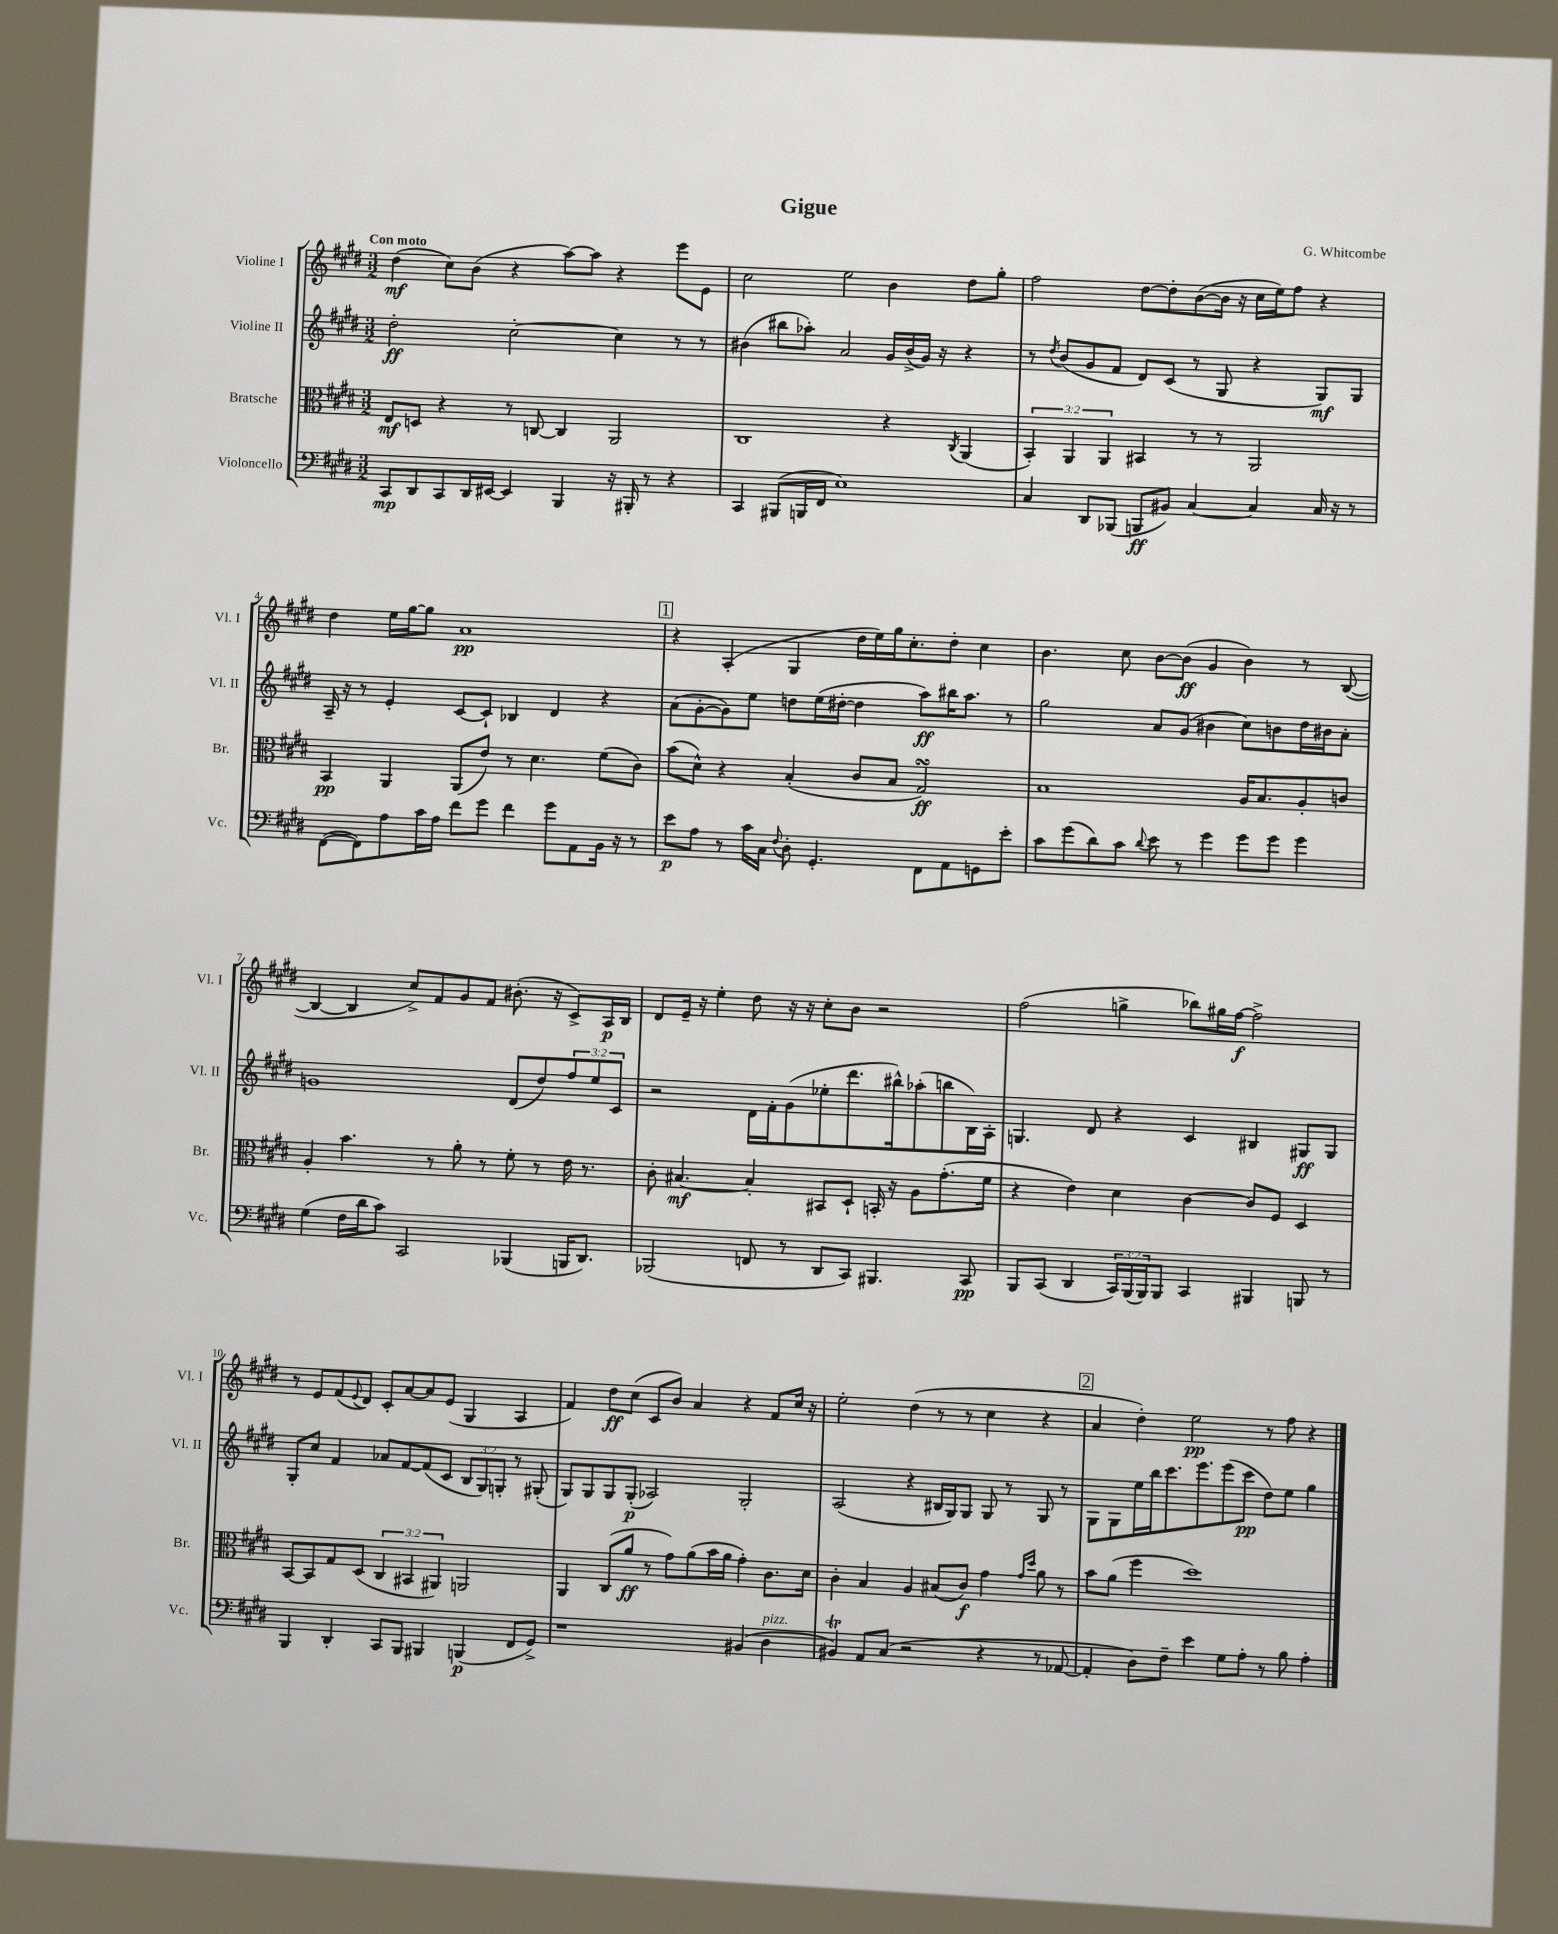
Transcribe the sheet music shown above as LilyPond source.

\header { title = "Gigue" composer = "G. Whitcombe" }
<<
\new StaffGroup <<
\new Staff = "s0" \with { instrumentName = "Violine I" shortInstrumentName = "Vl. I" } {
    \clef treble \key e \major \numericTimeSignature \time 3/2 \tempo "Con moto"
    dis''4\mf( cis''8) b'8( r4 a''8~) a''8 r4 e'''8 e'8 |
    cis''2 e''2 b'4 dis''8 gis''8-. |
    fis''2 dis''8~ dis''8-. b'8~( b'16 r16 cis''16 e''16) fis''8 r4 |
    dis''4 e''16 gis''16~ gis''8 a'1\pp |
    \mark \markup { \box "1" } r4 a4-.( gis4 dis''16 e''16) gis''16 cis''8.-. dis''8-. cis''4 |
    b'4. cis''8 b'8~ b'8\ff( gis'4 b'4) r8 b8~( |
    b4~ b4 cis''8->) fis'8 gis'8 fis'8 bis'8.-.( r16 cis'8->) a16\p b16 |
    dis'8 e'16-- r16 e''4-. dis''8 r16 r16 cis''8-. b'8 r2 |
    fis''2( g''4-> bes''8) gis''16 fis''16~\f fis''2-> |
    r8 e'8 fis'8( \appoggiatura { e'8 } dis'8) cis'8-. a'8~ a'8 e'8( gis4 a4 |
    fis'4) dis''8\ff cis''8( cis'8 b'8) a'4 r4 fis'8 cis''16 r16 |
    e''2-. dis''4( r8 r8 cis''4 r4 |
    \mark \markup { \box "2" } a'4 dis''4-.) e''2\pp r8 fis''8 r4 \bar "|." |
}
\new Staff = "s1" \with { instrumentName = "Violine II" shortInstrumentName = "Vl. II" } {
    \clef treble \key e \major \numericTimeSignature \time 3/2 \override Staff.TupletNumber.text = #tuplet-number::calc-fraction-text
    dis''2-.\ff cis''2~-. cis''4 r8 r8 |
    bis'4( bis''8 aes''8-.) a'2 gis'16 bis'16->( gis'16) r16 r4 |
    r8 \acciaccatura { dis''8 } b'8( gis'8 fis'8 dis'8) cis'8( r8 gis8 r4 gis8\mf) gis8 |
    a16-- r16 r8 e'4-. cis'8~ cis'8-! bes4 dis'4 r4 |
    \mark \markup { \box "1" } a'8( gis'8~-. gis'8) e''8 d''8 e''16( dis''16~-. dis''4 a''8\ff) bis''16 a''8. r8 |
    gis''2 a'8 gis'8( bis'4 cis''8) b'8 dis''16 bis'16 a'8-. |
    g'1 dis'8( dis''8) \tuplet 3/2 { fis''8 e''8 cis'8 } |
    r2 dis'16 fis'16-. gis'8( ees''8-. dis'''8. bis''16-^) aes''8-.( b''8 b16) a16-. |
    g4. dis'8 r4 cis'4 bis4 gis8\ff gis8 |
    gis8-. cis''8 fis'4 aes'8 fis'8~ fis'8( cis'8 \tuplet 3/2 { b8 gis8) g8-. } r8 gis8-.( |
    gis8) gis8 gis8 gis8-.\p( aes2) gis2-. |
    a2( r4 bis16 gis16) gis8 gis8 r8 gis8 r8 |
    \mark \markup { \box "2" } gis8 gis8 e''16 b''16 cis'''8. e'''8. e'''8( cis'''8\pp dis''8) e''8 gis''4 \bar "|." |
}
\new Staff = "s2" \with { instrumentName = "Bratsche" shortInstrumentName = "Br." } {
    \clef alto \key e \major \numericTimeSignature \time 3/2 \override Staff.TupletNumber.text = #tuplet-number::calc-fraction-text
    e8\mf d8 r4 r8 c8~ c4 a,2 |
    cis1 r4 \acciaccatura { cis8 } a,4( |
    \tuplet 3/2 { b,4-.) a,4 a,4 } bis,4 r8 r8 a,2 |
    b,4\pp a,4 a,8( e'8) r8 dis'4. fis'8( cis'8) |
    \mark \markup { \box "1" } b'8( dis'8-^) r4 b4-.( cis'8 b8 gis2\turn\ff) |
    b1 a16 b8. a8-. c'8 |
    a4-. b'4. r8 a'8-. r8 fis'8-. r8 e'16 r8. |
    cis'8-. bis4.~\mf bis4-. bis,8 dis8-! b,16-. r16 a8 gis'8.-.( fis'16 |
    r4 e'4) dis'4 cis'4~ cis'8 fis8 dis4 |
    b,8~ b,8 gis8 dis8( \tuplet 3/2 { cis4 bis,4 ais,4) } a,2 |
    a,4 cis8( a'8\ff r8 gis'8) a'8( b'16 a'16 gis'4-.) cis'8. dis'16 |
    cis'4-. b4 a4 bis8( cis'8\f) gis'4 \grace { gis'16 dis''16 } a'8 r8 |
    \mark \markup { \box "2" } b'8 a'8( fis''4 dis''1) \bar "|." |
}
\new Staff = "s3" \with { instrumentName = "Violoncello" shortInstrumentName = "Vc." } {
    \clef bass \key e \major \numericTimeSignature \time 3/2 \override Staff.TupletNumber.text = #tuplet-number::calc-fraction-text
    cis,8\mp dis,8 cis,8 dis,16 eis,16~ eis,4 b,,4 r16 bis,,16-. r8 r4 |
    cis,4 bis,,8( b,,16 fis,16 e1) |
    cis4 dis,8 bes,,8( b,,8\ff bis,8) cis4~ cis4 cis16 r16 r8 |
    fis,8~( fis,8) a8 cis'16 a16 fis'8 gis'8 fis'4 gis'8 a,8 b,16 r16 r8 |
    \mark \markup { \box "1" } e'8\p a8 r8 cis'16 cis16 \appoggiatura { fis8 } dis8-. gis,4.-. fis,8 a,8 g,8 e'8-. |
    cis'8 gis'8( dis'8) cis'8 \appoggiatura { dis'8 } e'8 r8 gis'4 gis'8 gis'8 gis'4 |
    gis4( fis16 dis'16 cis'8) cis,2 bes,,4( b,,16 dis,8.) |
    bes,,2( f,8 r8 dis,8 cis,8) bis,,4. cis,8\pp |
    b,,8 cis,8( dis,4 \tuplet 3/2 { cis,16) b,,16( b,,16) } b,,8 cis,4 bis,,4 b,,8 r8 |
    b,,4 dis,4-. cis,8 b,,8 bis,,4 b,,4\p( fis,8 gis,8->) |
    r1 bis,4( dis4^\markup { \italic "pizz." } |
    bis,4\trill) a,8 cis8( r2 r4 r8 aes,8~ |
    \mark \markup { \box "2" } aes,4-. dis8) fis8-- e'4 gis8 a8-. r8 b8 a4-. \bar "|." |
}
>>
>>
